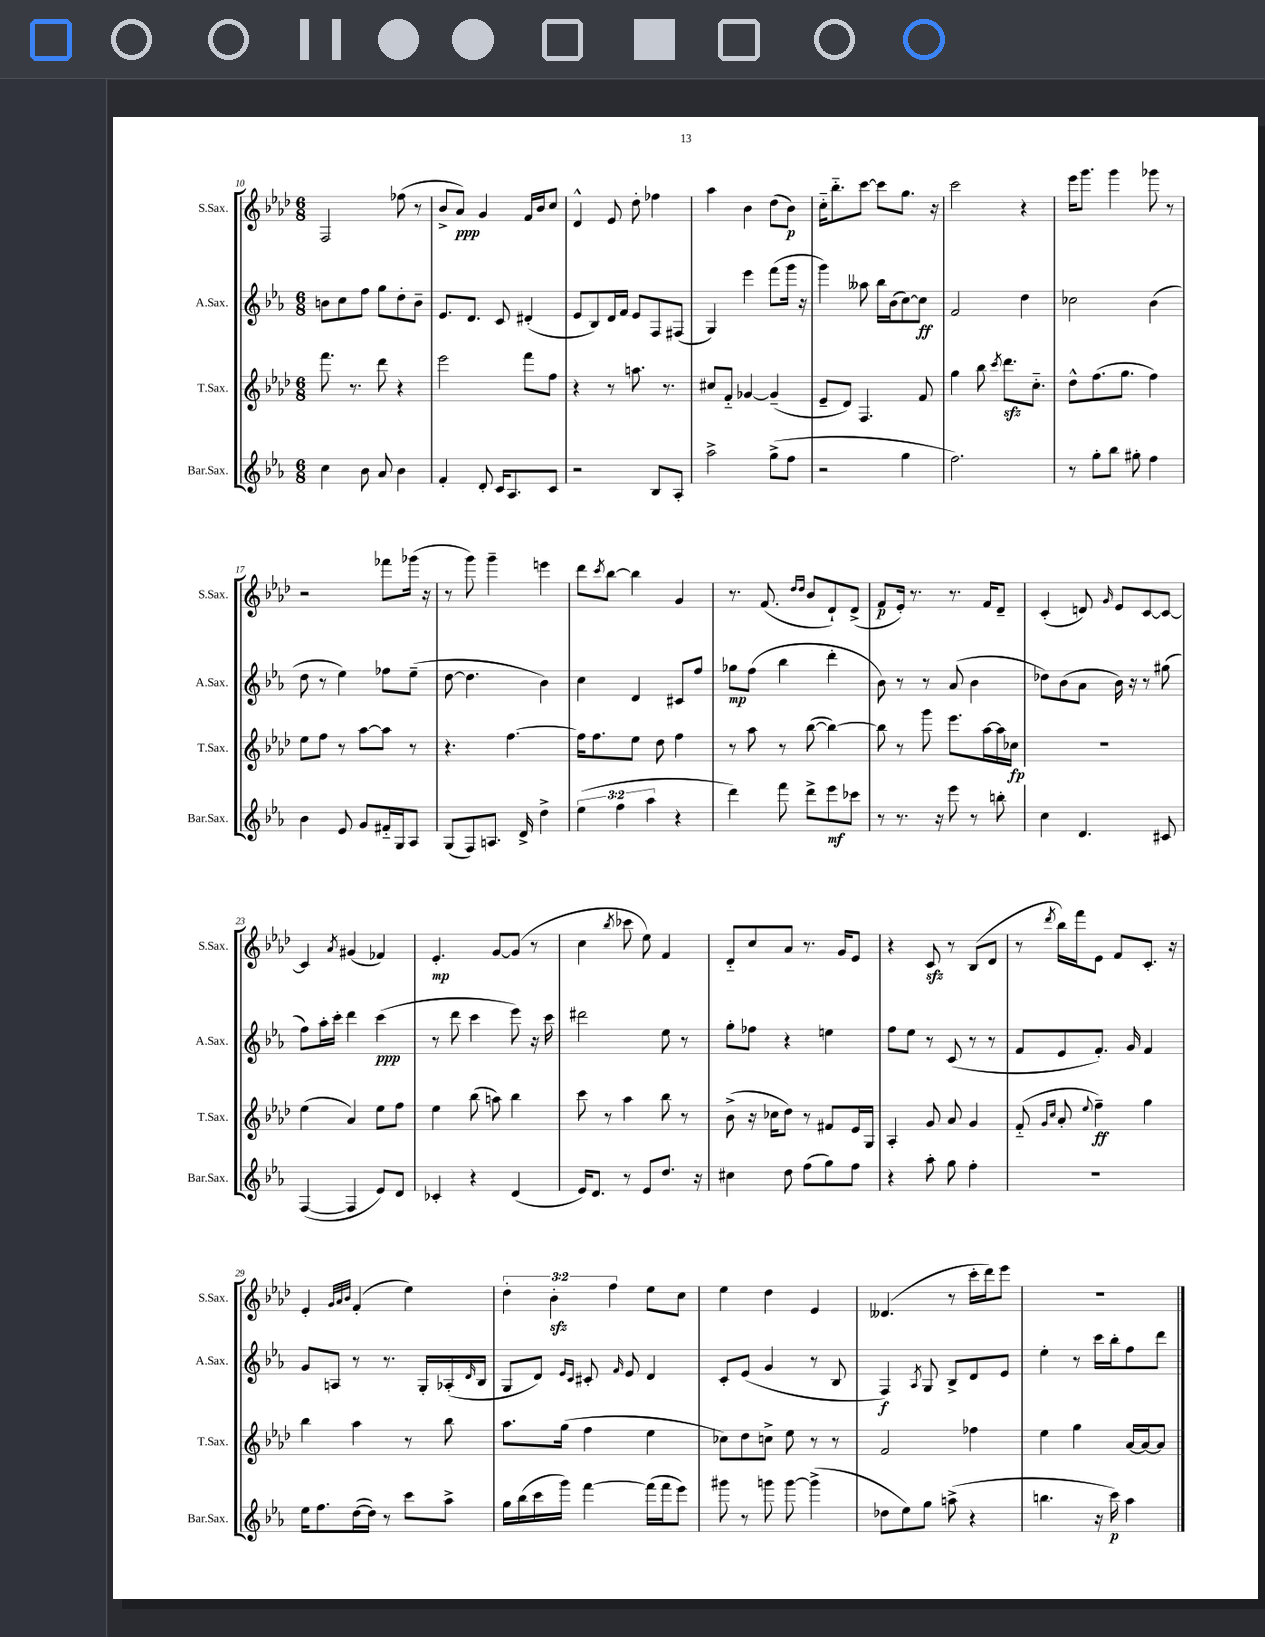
<<
\new StaffGroup <<
\new Staff = "s0" \with { instrumentName = "S.Sax." shortInstrumentName = "S.Sax." } {
    \clef treble \key aes \major \numericTimeSignature \time 6/8 \override Staff.TupletNumber.text = #tuplet-number::calc-fraction-text
    f2 fes''8( r8 |
    bes'8-> aes'8\ppp) g'4 f'16 bes'16 c''8 |
    des'4-^ ees'8 des''8-. fes''4 |
    aes''4 bes'4 des''8( bes'8\p) |
    c''16-_ bes''8.-_ c'''8~ c'''8 g''8. r16 |
    c'''2 r4 |
    ees'''16 g'''8. g'''4 ges'''8 r8 |
    r2 fes'''8 ges'''16( r16 |
    r8 g'''8) g'''4-- e'''4 |
    des'''8 \acciaccatura { c'''8 } bes''8~ bes''4 g'4 |
    r8. f'8.( \grace { des''16 des''16 } bes'8 des'8-!) des'8->( |
    f'8\p ees'16-.) r8. r8. f'16 des'8-- |
    c'4-.( d'8) \grace { g'16 } ees'8 c'8~ c'8~ |
    c'4 \acciaccatura { aes'8 } gis'4( fes'4) |
    ees'4.-.\mp g'8~ g'8( r8 |
    c''4 \acciaccatura { bes''8 } ces'''8 ees''8) f'4 |
    des'8-_ c''8 aes'8 r8. g'16 ees'8 |
    r4 c'8\sfz r8 bes8( des'8 |
    r8 \acciaccatura { des'''8 } bes''16) f'''16 ees'8 f'8 c'8.-. r16 |
    ees'4-. \grace { g'32 aes'32 bes'32 } f'4-.( ees''4) |
    \tuplet 3/2 { des''4-. bes'4-.\sfz f''4 } ees''8 c''8 |
    ees''4 des''4 ees'4 |
    deses'4.( r8 c'''16-. des'''16) ees'''8 |
    R2. \bar "|." |
}
\new Staff = "s1" \with { instrumentName = "A.Sax." shortInstrumentName = "A.Sax." } {
    \clef treble \key ees \major \numericTimeSignature \time 6/8
    b'8 c''8 f''8 g''8 d''8-. b'8-- |
    ees'8. d'8. c'8 dis'4-.( |
    ees'8 bes8) d'16 f'16 ees'8 f8 fis8( |
    g4) ees'''4 f'''8( g'''16 r16 |
    g'''4) aeses''8 bes''16 bes'16( c''8~) c''8\ff |
    f'2 d''4 |
    ces''2 bes'4( |
    d''8 r8 ees''4) fes''8 ees''8--( |
    d''8~ d''4. bes'4) |
    c''4 d'4 cis'8 f''8 |
    ges''8\mp f''8( bes''4 d'''4-. |
    bes'8) r8 r8 aes'8( bes'4 |
    des''8) bes'8( aes'8 bes'16) r16 r8 gis''8( |
    f''8) aes''16-. c'''16-. d'''4 c'''4\ppp( |
    r8 d'''8 c'''4 ees'''8) r16 c'''16 |
    dis'''2 ees''8 r8 |
    g''8-. fes''8 r4 e''4 |
    f''8 ees''8 r8 c'8( r8 r8 |
    f'8 ees'8 f'8.-.) g'16 f'4 |
    g'8 a8 r8 r8. g16-. aes16-.( \grace { d'16 } bes16 |
    g8 d'8) \grace { ees'16 c'16 } cis'8-. \grace { f'16 } ees'8 d'4 |
    c'8-. ees'8( g'4 r8 bes8 |
    f4\f) \acciaccatura { aes8 } g8 bes8-> d'8 ees'8 |
    ees''4-. r8 c'''16 bes''16-. f''8 d'''8 \bar "|." |
}
\new Staff = "s2" \with { instrumentName = "T.Sax." shortInstrumentName = "T.Sax." } {
    \clef treble \key aes \major \numericTimeSignature \time 6/8
    f'''8. r8. des'''8 r4 |
    ees'''2 f'''8 f''8 |
    r4 r8 a''8. r8. |
    cis''8 f'8-_ ges'4~ ges'4--( |
    ees'8-- des'8) f4. f'8 |
    g''4 bes''8 \acciaccatura { c'''8 } des'''8.\sfz c''8.-_ |
    des''8-^ f''8.( g''8. f''4) |
    ees''8 f''8 r8 aes''8~ aes''8 r8 |
    r4. f''4.~ |
    f''16 f''8. ees''8 des''8 f''4 |
    r8 aes''8 r8 bes''8~( bes''4~) |
    bes''8 r8 g'''8 ees'''8. aes''16~ aes''16 ces''16\fp |
    R2. |
    ees''4( aes'4) ees''8 f''8 |
    ees''4 bes''8( a''8) bes''4 |
    c'''8 r8 aes''4 bes''8 r8 |
    bes'8->( r16 ces''16 des''8) r8 fis'8 ees'16 g16 |
    aes4-. g'8 aes'8 g'4 |
    f'8-_( \grace { g'16 c''16 } aes'8-. \appoggiatura { ees''8 } f''4--\ff) g''4 |
    bes''4 aes''4 r8 bes''8 |
    aes''8. g''16( f''4 ees''4 |
    ces''8) des''8 c''8-> ees''8 r8 r8 |
    f'2 fes''4 |
    ees''4 g''4 aes'16~ aes'16~ aes'8 \bar "|." |
}
\new Staff = "s3" \with { instrumentName = "Bar.Sax." shortInstrumentName = "Bar.Sax." } {
    \clef treble \key ees \major \numericTimeSignature \time 6/8 \override Staff.TupletNumber.text = #tuplet-number::calc-fraction-text
    c''4 bes'8 aes'8 bes'4 |
    f'4-. d'8-. c'16 aes8. c'8 |
    r2 bes8 aes8-. |
    aes''2-> g''8->( f''8 |
    r2 g''4 |
    f''2.) |
    r8 g''8-. bes''8 gis''8-. f''4 |
    bes'4 ees'8 g'8 fis'16-_ g16 aes8 |
    g8( f8) a8. d'16-> d''4-> |
    \tuplet 3/2 { ees''4( f''4 aes''4 } r4 |
    d'''4) f'''8 d'''8-> ees'''8\mf ces'''8 |
    r8 r8. r16 ees'''8 r8 b''8-. |
    c''4 d'4. cis'8 |
    f4~( f4 ees'8) d'8 |
    ces'4-. r4 d'4( |
    ees'16) d'8. r8 ees'8 d''8. r16 |
    cis''4 d''8 f''8( g''8) f''8 |
    r4 aes''8-. g''8 f''4-. |
    R2. |
    ees''16 f''8. d''16~( d''16) r8 c'''8 aes''8-> |
    g''16 bes''16( c'''16 g'''16) f'''4~ f'''16( f'''16 ees'''8) |
    gis'''8 r8 g'''8 g'''8~ g'''4->( |
    des''8 ees''8) g''8 a''8->( r4 |
    b''4. r16 c'''16\p) aes''4 \bar "|." |
}
>>
>>
\layout { \context { \Score currentBarNumber = #10 } }
